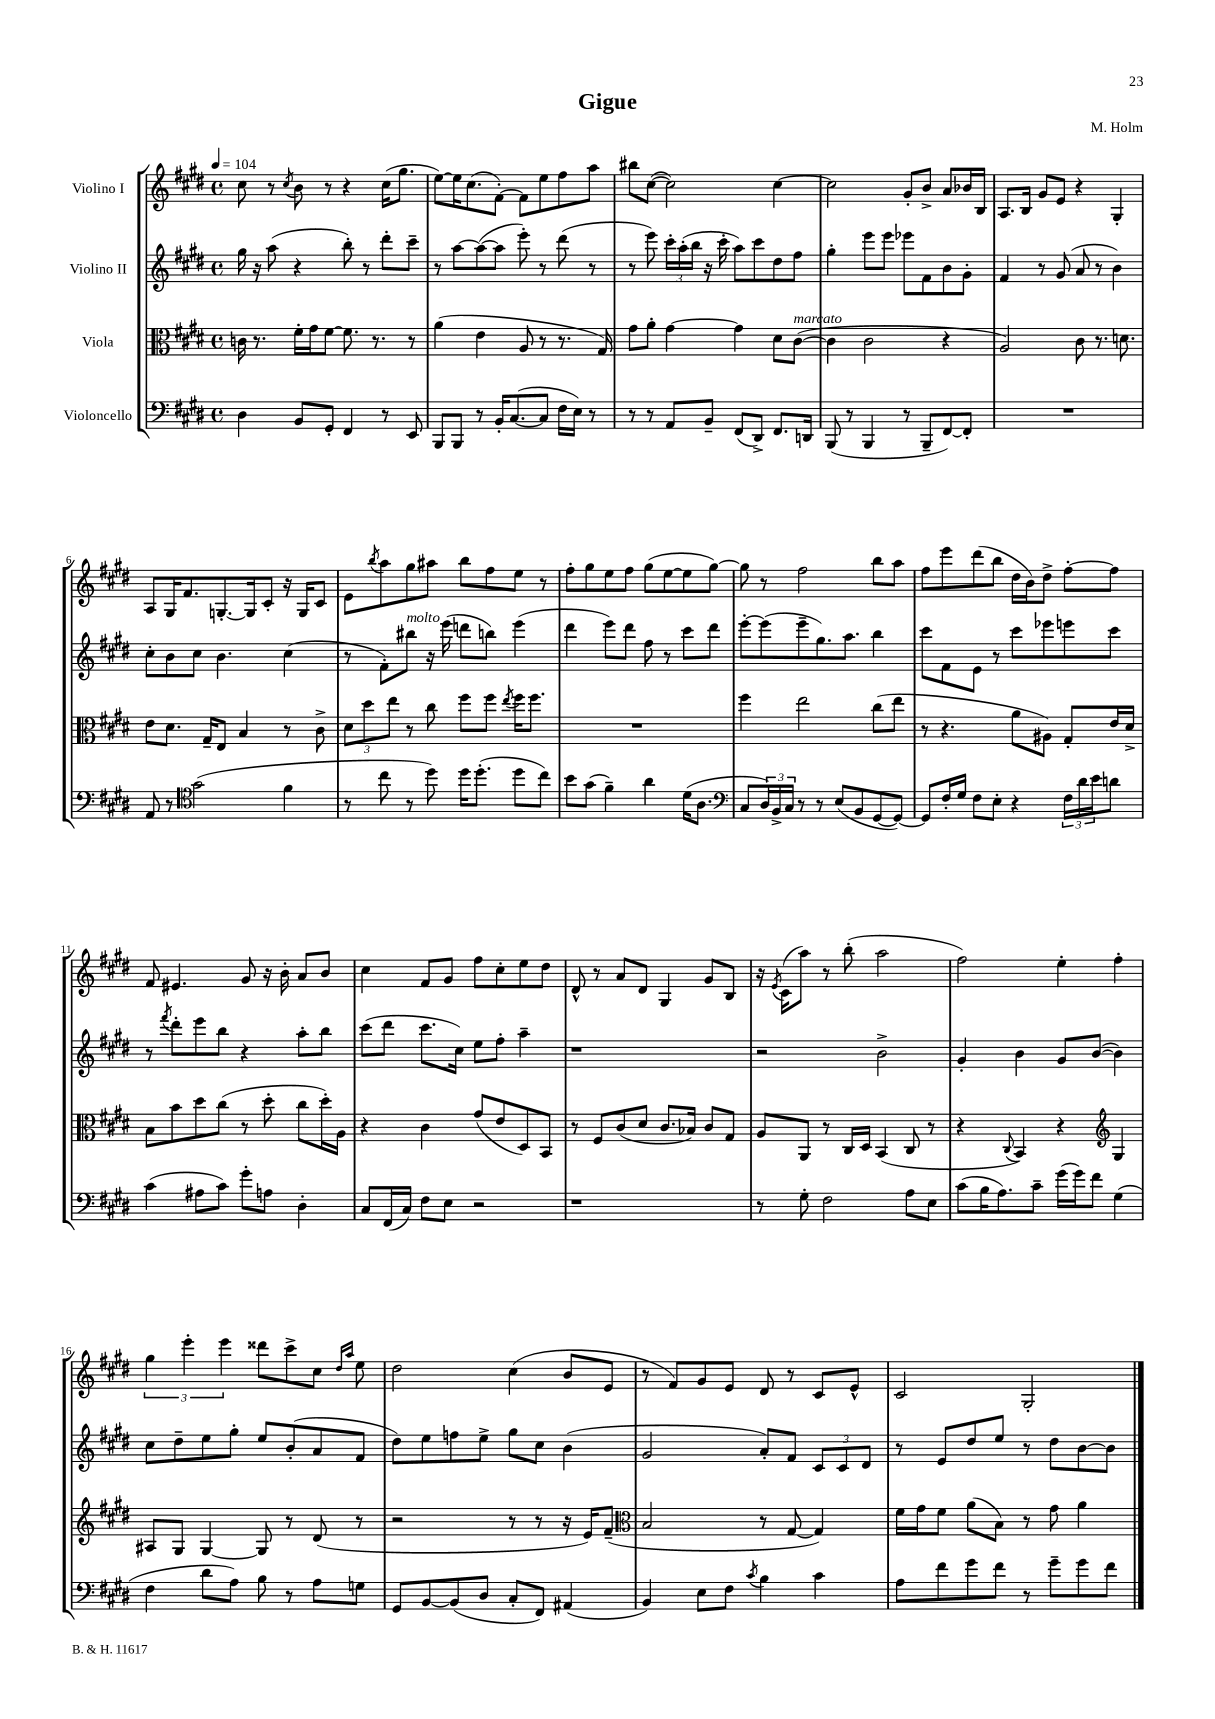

**kern	**kern	**kern	**kern
*staff4	*staff3	*staff2	*staff1
*clefF4	*clefC3	*clefG2	*clefG2
*k[f#c#g#d#]	*k[f#c#g#d#]	*k[f#c#g#d#]	*k[f#c#g#d#]
*M4/4	*M4/4	*M4/4	*M4/4
*met(c)	*met(c)	*met(c)	*met(c)
*MM104	*MM104	*MM104	*MM104
4D#	16c	16gg#	8cc#
.	8.r	16r	.
.	.	(8aa	8r
.	.	.	8qcc#
8BB	16f#'	4r	8b
.	16g#	.	.
8GG#'	[8f#	.	8r
4FF#	8.f#]	8bb')	4r
.	.	8r	.
.	8.r	.	.
8r	.	8ddd#'	(16cc#
.	.	.	8.gg#
8EE	8r	8ccc#~	.
=	=	=	=
8BBB	(4a	8r	[8ee)
8BBB	.	[8aa	16ee]
.	.	.	(8.cc#
8r	4e	(8aa_	.
16BB'	.	8aa]	[8f#')
([8.C#	.	.	.
.	8A	8eee')	8f#]
8C#]	8r	8r	8ee
16F#	8.r	(8ddd#	8ff#
16E)	.	.	.
8r	.	8r	8aa
.	16G#)	.	.
=	=	=	=
8r	8g#	8r	8bb#
8r	8a'	8eee)	([8cc#
8AA	[4g#	24ccc#'	2cc#])
.	.	(24aa'	.
.	.	24bb	.
8BB~	.	16r	.
.	.	16ccc#'	.
(8FF#	4g#]	8aa)	.
8DD#^)	.	8ccc#	.
8.FF#	8d#	8dd#	[4cc#
.	([8c#	8ff#	.
16DD	.	.	.
=	=	=	=
(8BBB	4c#]	4gg#'	2cc#]
8r	.	.	.
4BBB	2c#	8eee	.
.	.	8eee	.
8r	.	8eee-	8g#'
8BBB~	.	8f#	8b^
[8FF#)	4r	8b	8a
8FF#']	.	8g#'	16b-
.	.	.	16B
=	=	=	=
1r	2A)	4f#	8.A
.	.	.	16B
.	.	8r	8g#
.	.	(8g#	8e
.	8c#	8a	4r
.	8.r	8r	.
.	.	4b)	4G#'
.	8.d	.	.
=	=	=	=
8AA	8e	8cc#'	8A
8r	8.d#	8b	16G#
.	.	.	8.f#
*clefC4	*	*	*
(2g#	.	8cc#	.
.	16G#~	.	.
.	8E	4.b	[8.G'
.	4B	.	.
.	.	.	16G]
.	.	.	8c#'
4f#	8r	(4cc#	16r
.	.	.	16G
.	8c#^	.	8c#
=	=	=	=
8r	12d#	8r	8e
.	12dd#	.	.
.	.	.	8qbb
8cc#	.	8f#')	8aa
.	12ee	.	.
8r	8r	8bb#	8gg#
8dd#)	8cc#	16r	8aa#
.	.	(16eee	.
16dd#	8ff#	8ddd	8bb
(8.dd#'	.	.	.
.	8ff#	8bb)	8ff#
.	8qee	.	.
8dd#	16ff#	(4eee	8ee
.	8.ff#	.	.
8cc#)	.	.	8r
=	=	=	=
8b	1r	4ddd#	8ff#'
(8g#	.	.	8gg#
4f#~)	.	8eee)	8ee
.	.	8ddd#	8ff#
4a	.	8ff#	(8gg#
.	.	8r	[8ee
(16d#	.	8ccc#	8ee]
8.A	.	.	.
.	.	8ddd#	[8gg#)
=	=	=	=
*clefF4	*	*	*
8C#	4ff#	[8eee'	8gg#]
24D#)	.	(8eee]	8r
24BB^	.	.	.
24C#	.	.	.
8r	2ee	8eee~	2ff#
8r	.	8.gg#)	.
(8E	.	.	.
.	.	8.aa	.
8BB	.	.	.
[8GG#	(8cc#	4bb	8bb
8GG#_)	8ee	.	8aa
=	=	=	=
8GG#]	8r	8ccc#	8ff#
16F#'	4.r	8f#	8eee
16G#	.	.	.
8F#	.	8e	(8ddd#
8E'	.	8r	8bb
4r	8a	8ccc#	16dd#
.	.	.	16b)
.	8A#)	8eee-	8dd#^
24F#	8G#'	8eee	[8ff#'
24d#	.	.	.
24e	.	.	.
8d	16e	8ccc#	8ff#]
.	16d#^	.	.
=	=	=	=
(4c#	8B	8r	8f#
.	.	8qfff#	.
.	8b	8ddd#'	4.e#
8A#	8dd#	8eee	.
8c#)	(8cc#	8bb	.
8g#'	8r	4r	8g#
8A	8dd#'	.	16r
.	.	.	16b'
4D#'	8cc#	8aa'	8a
.	16dd#')	8bb	8b
.	16A	.	.
=	=	=	=
8C#	4r	(8ccc#	4cc#
(16FF#	.	8ddd#	.
16C#)	.	.	.
8F#	4c#	8.ccc#	8f#
8E	.	.	8g#
.	.	16cc#)	.
2r	(8g#	8ee	8ff#
.	8e	8ff#'	8cc#'
.	8D#)	4aa~	8ee
.	8BB	.	8dd#
=	=	=	=
1r	8r	1r	8d#^^
.	8F#	.	8r
.	(8c#	.	8a
.	8d#	.	8d#
.	8.c#	.	4G#
.	16B-)	.	.
.	8c#	.	8g#
.	8G#	.	8B
=	=	=	=
8r	8A	2r	16r
.	.	.	8qe
.	.	.	(16c#
8G#'	8AA	.	8aa)
2F#	8r	.	8r
.	16C#	.	(8bb'
.	16D#	.	.
.	(4BB	2b^	2aa
8A	8C#	.	.
8E	8r	.	.
=	=	=	=
(8c#	4r	4g#'	2ff#)
16B	.	.	.
8.A)	.	.	.
.	8qqC#	.	.
.	4BB)	4b	.
8c#~	.	.	.
(16g#	4r	8g#	4ee'
16g#)	.	.	.
8f#	.	([8b	.
*	*clefG2	*	*
(4G#	4G#	4b])	4ff#'
=	=	=	=
4F#	8A#	8cc#	6gg#
.	8G#	8dd#~	.
.	.	.	6eee'
8d#	[4G#	8ee	.
.	.	.	6eee
8A)	.	8gg#'	.
8B	8G#]	8ee	8ddd##
8r	8r	(8b'	8ccc#^
8A	(8d#	8a	8cc#
.	.	.	16qqdd#
.	.	.	16qqaa
8G	8r	8f#	8ee
=	=	=	=
8GG#	2r	8dd#)	2dd#
[8BB	.	8ee	.
(8BB]	.	8ff	.
8D#	.	8ee^	.
8C#'	8r	8gg#	(4cc#
8FF#)	8r	8cc#	.
(4AA#	16r	(4b	8b
.	16e)	.	.
.	(8f#~	.	8e
=	=	=	=
*	*clefC3	*	*
4BB)	2B	2g#	8r
.	.	.	8f#)
8E	.	.	8g#
8F#	.	.	8e
8qc#	.	.	.
4B	8r	8a')	8d#
.	[8G#	8f#	8r
4c#	4G#])	12c#	8c#
.	.	12c#	.
.	.	.	8e^^
.	.	12d#	.
=	=	=	=
8A	16f#	8r	2c#
.	16g#	.	.
8f#	8f#	8e	.
8g#	(8a	8dd#	.
8f#	8B)	8ee	.
8r	8r	8r	2G#'
8g#~	8g#	8dd#	.
8g#	4a	[8b	.
8f#	.	8b]	.
==	==	==	==
*-	*-	*-	*-
